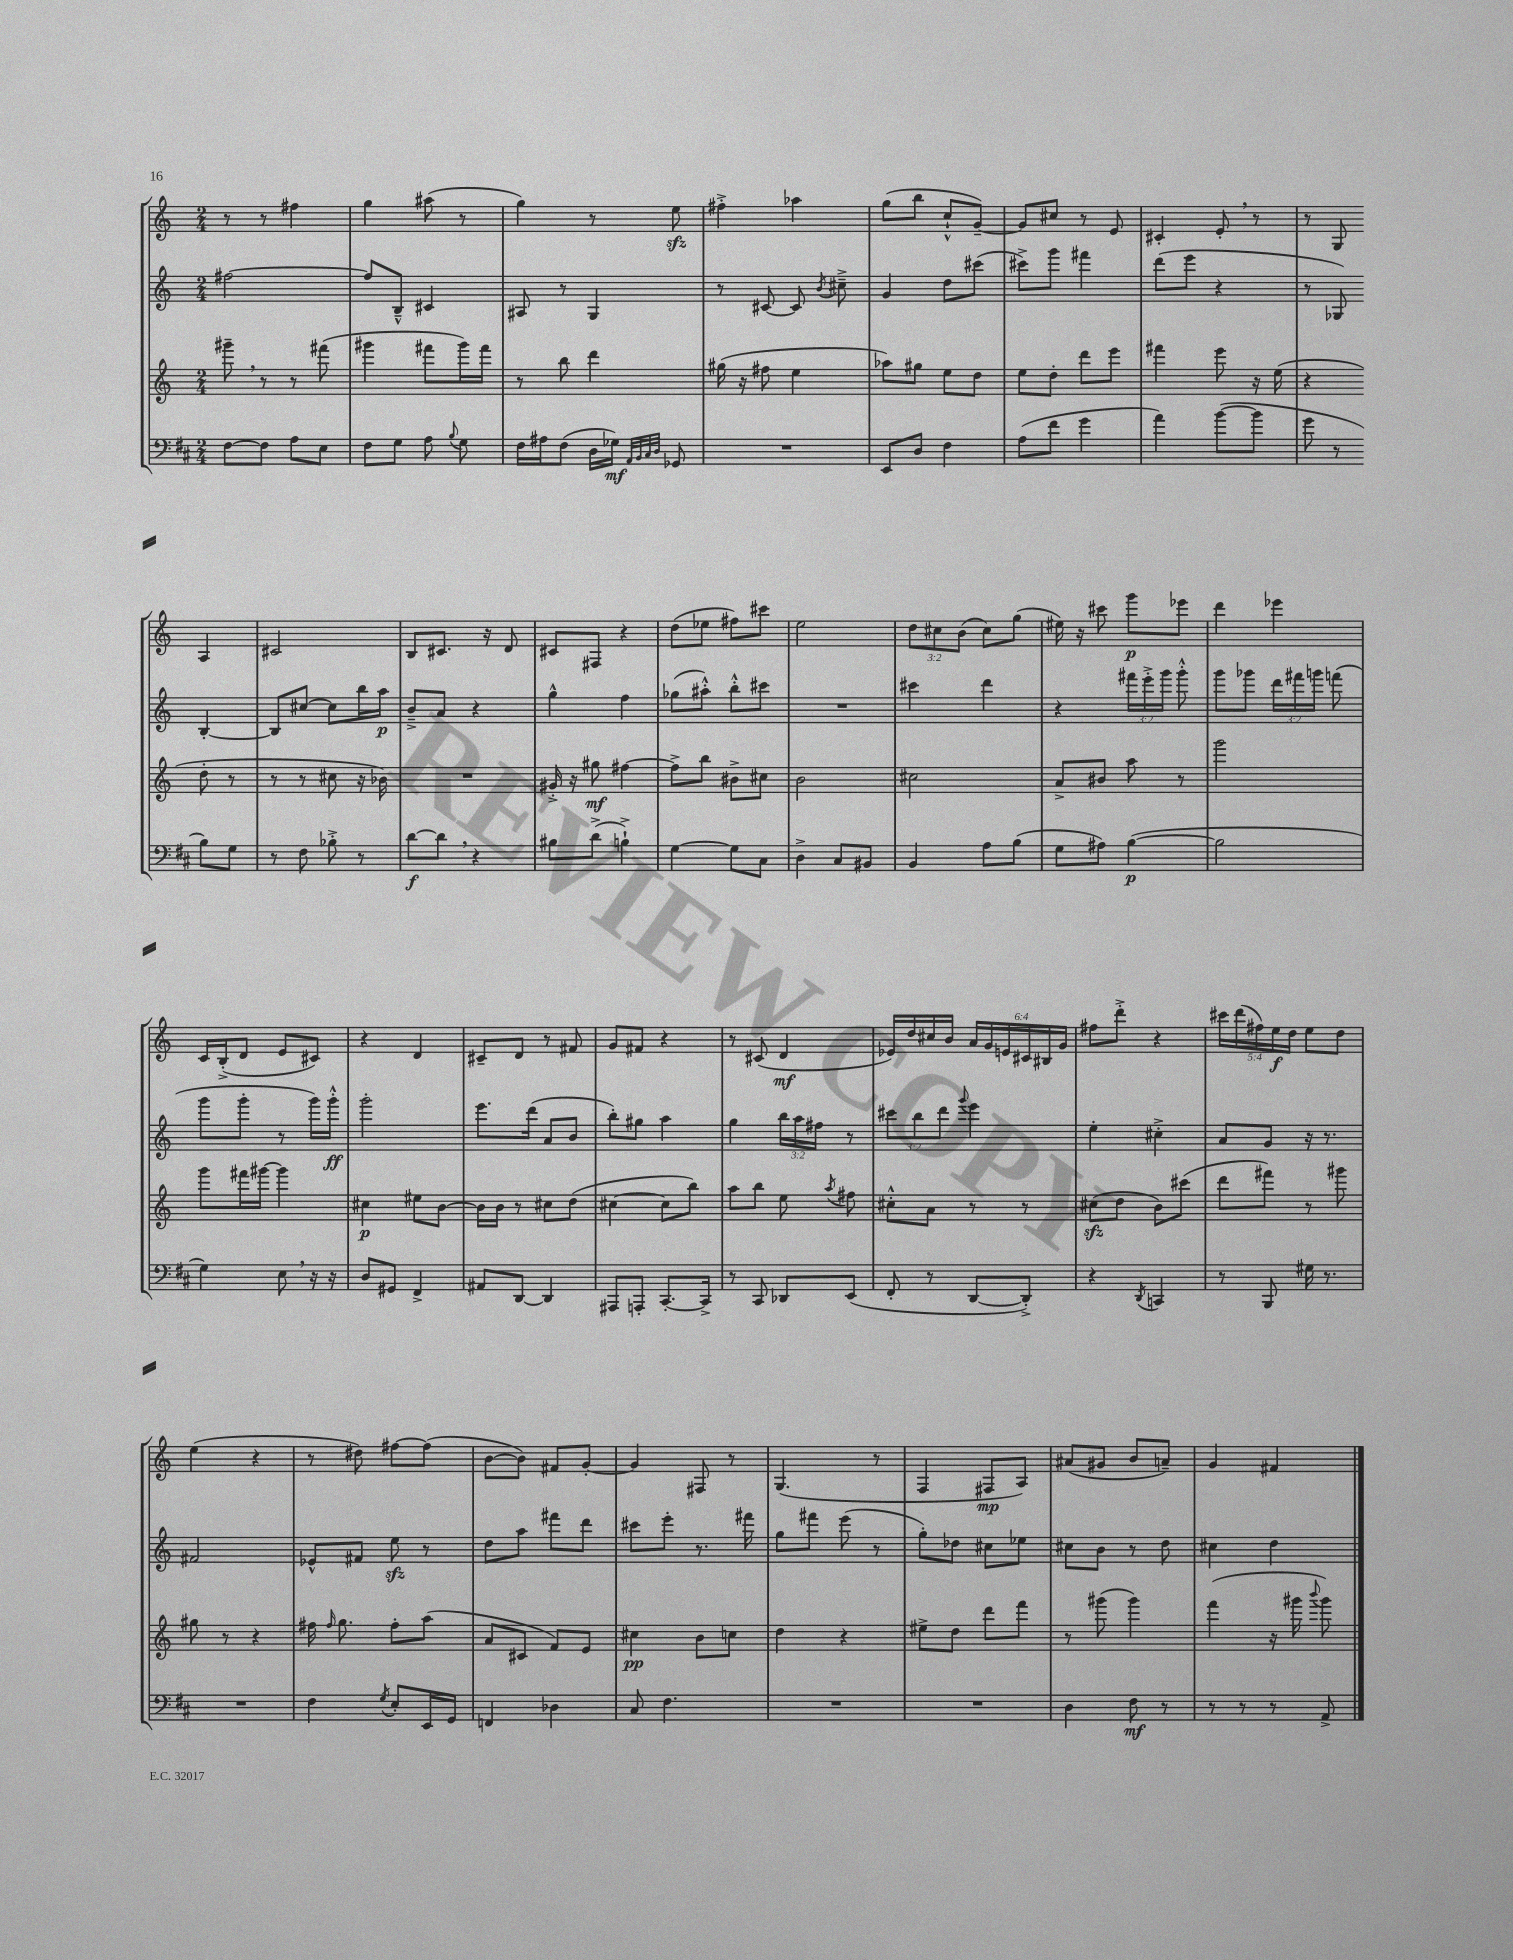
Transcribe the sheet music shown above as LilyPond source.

<<
\new StaffGroup <<
\new Staff = "s0" {
    \clef treble \key c \major \numericTimeSignature \time 2/4 \override Staff.TupletNumber.text = #tuplet-number::calc-fraction-text
    \autoBeamOff r8 r8 fis''4 |
    g''4 ais''8( r8 |
    g''4) r8 e''8\sfz |
    fis''4-.-> aes''4 |
    g''8[( b''8] c''8[-!-^ g'8]~--) |
    g'8[ cis''8] r8 e'8 |
    cis'4-. e'8-. \breathe r8 |
    r8 g8 a4 |
    cis'2 |
    b8[ cis'8.] r16 d'8 |
    cis'8[ fis8] r4 |
    d''8[( ees''8] fis''8[) cis'''8] |
    e''2 |
    \tuplet 3/2 { d''8[ cis''8 b'8]( } cis''8[) g''8]( |
    eis''16) r16 cis'''8 g'''8[\p ees'''8] |
    d'''4 ees'''4 |
    c'16[ b16-.->( d'8] e'8[ cis'8]) |
    r4 d'4 |
    cis'8[-- d'8] r8 fis'8 |
    g'8[ fis'8] r4 |
    r8 cis'8( d'4\mf |
    ees'16[) d''16 cis''16 b'16] \tuplet 6/4 { a'16[ g'16 e'16 cis'16 bis16 g'16] } |
    fis''8[ d'''8]-.-> r4 |
    \tuplet 5/4 { cis'''16[ d'''16( fis''16) e''16\f d''16] } e''8[ d''8] |
    e''4( r4 |
    r8 dis''8) fis''8[~ fis''8]( |
    b'8[~ b'8]) fis'8[ g'8]~-. |
    g'4 fis8 r8 |
    g4.( r8 |
    f4 fis8[\mp a8]) |
    ais'8[( gis'8] b'8[ a'8]--) |
    g'4 fis'4 \bar "|." |
}
\new Staff = "s1" {
    \clef treble \key c \major \numericTimeSignature \time 2/4 \override Staff.TupletNumber.text = #tuplet-number::calc-fraction-text
    \autoBeamOff fis''2~ |
    fis''8[ b8]---^ cis'4 |
    ais8 r8 g4 |
    r8 cis'8~ cis'8 \acciaccatura { b'8 } cis''8---> |
    g'4 d''8[ cis'''8]( |
    cis'''8[->) g'''8] fis'''4 |
    d'''8[( e'''8] r4 |
    r8 ges8) b4~-. |
    b8[ cis''8]~ cis''8[ b''16 a''16]\p |
    b'8[---> a'8] r4 |
    g''4-^ f''4 |
    ges''8[( ais''8]-.-^) b''8[-.-^ cis'''8] |
    R2 |
    cis'''4 d'''4 |
    r4 \tuplet 3/2 { fis'''16[ e'''16-.-> g'''16] } g'''8-.-^ |
    g'''8[ ges'''8] \tuplet 3/2 { d'''16[ fis'''16 g'''16] } f'''8( |
    g'''8[ g'''8]-. r8 g'''16[) g'''16]-.-^\ff |
    g'''2-. |
    e'''8.[ d'''16]( a'8[ b'8] |
    b''8[-.) gis''8] a''4 |
    g''4 \tuplet 3/2 { b''16[ a''16 fis''16] } r8 |
    \tuplet 3/2 { cis'''8[ b''8 d'''8] } \appoggiatura { g'''8 } e'''4 |
    e''4-. cis''4-.-> |
    a'8[ g'8] r16 r8. |
    fis'2 |
    ees'8[-^ fis'8] e''8\sfz r8 |
    d''8[ a''8] fis'''8[ d'''8] |
    cis'''8[ e'''8]-. r8. fis'''16 |
    g''8[ fis'''8] e'''8( r8 |
    g''8[-.) des''8] cis''8[ ees''8] |
    cis''8[ b'8] r8 d''8 |
    cis''4 d''4 \bar "|." |
}
\new Staff = "s2" {
    \clef treble \key c \major \numericTimeSignature \time 2/4
    \autoBeamOff gis'''8-- \breathe r8 r8 fis'''8( |
    gis'''4 fis'''8[ gis'''16) fis'''16] |
    r8 b''8 d'''4 |
    gis''16( r16 fis''8 e''4 |
    aes''8[) gis''8] e''8[ d''8] |
    e''8[ d''8]-. d'''8[ e'''8] |
    fis'''4 e'''8 r16 e''16( |
    r4 d''8-. r8 |
    r8 r8 cis''8 r16 bes'16) |
    R2 |
    gis'16-.-> r16 gis''8\mf fis''4~ |
    fis''8[-> b''8] bis'8[-> cis''8] |
    b'2 |
    cis''2 |
    a'8[-> bis'8] a''8 r8 |
    g'''2 |
    g'''8[ fis'''16 gis'''16]~ gis'''4 |
    cis''4\p eis''8[ b'8]~ |
    b'16[ b'16] r8 cis''8[ d''8]( |
    cis''4~ cis''8[ b''8]) |
    a''8[ b''8] e''8 \acciaccatura { a''8 } fis''8 |
    cis''8[-.-^ a'8] r8 r8 |
    cis''8[\sfz( d''8] b'8[) cis'''8]( |
    d'''8[ fis'''8]) r8 gis'''8 |
    gis''8 r8 r4 |
    fis''16 \grace { fis''16 } g''8. fis''8[-. a''8]( |
    a'8[ cis'8] f'8[) e'8] |
    cis''4\pp b'8[ c''8] |
    d''4 r4 |
    eis''8[-> d''8] d'''8[ f'''8] |
    r8 gis'''8( gis'''4) |
    f'''4( r16 gis'''16 \appoggiatura { b'''8 } gis'''8) \bar "|." |
}
\new Staff = "s3" {
    \clef bass \key d \major \numericTimeSignature \time 2/4
    \autoBeamOff fis8[~ fis8] a8[ e8] |
    fis8[ g8] a8 \appoggiatura { b8 } g8 |
    fis16[ ais16 fis8]( d16[ ges16]\mf) \grace { a,32[ b,32 cis32 d32] } ges,8 |
    R2 |
    e,8[ d8] fis4 |
    a8[( fis'8] g'4 |
    a'4) b'8[~( b'8] |
    g'8 r8 b8[) g8] |
    r8 fis8 bes8-.-> r8 |
    d'8[~\f d'8] \breathe r4 |
    bis8[ d'8]->( b4-!->) |
    g4~ g8[ cis8] |
    d4-> cis8[ bis,8] |
    b,4 a8[ b8]( |
    g8[ ais8]) b4~\p( |
    b2 |
    g4) e8 \breathe r16 r16 |
    d8[ gis,8] fis,4-> |
    ais,8[ d,8]~ d,4 |
    ais,,8[ a,,8]-. cis,8.[~-. cis,16]-> |
    r8 cis,8 des,8[ e,8]( |
    fis,8-. r8 d,8[~ d,8]-.->) |
    r4 \acciaccatura { d,8 } c,4 |
    r8 b,,8 gis16 r8. |
    R2 |
    fis4 \acciaccatura { g8 } e8[-. e,16 g,16] |
    f,4 des4 |
    cis8 fis4. |
    R2 |
    R2 |
    d4 fis8\mf r8 |
    r8 r8 r8 a,8-> \bar "|." |
}
>>
>>
\layout { \context { \Score \remove "Bar_number_engraver" } }
